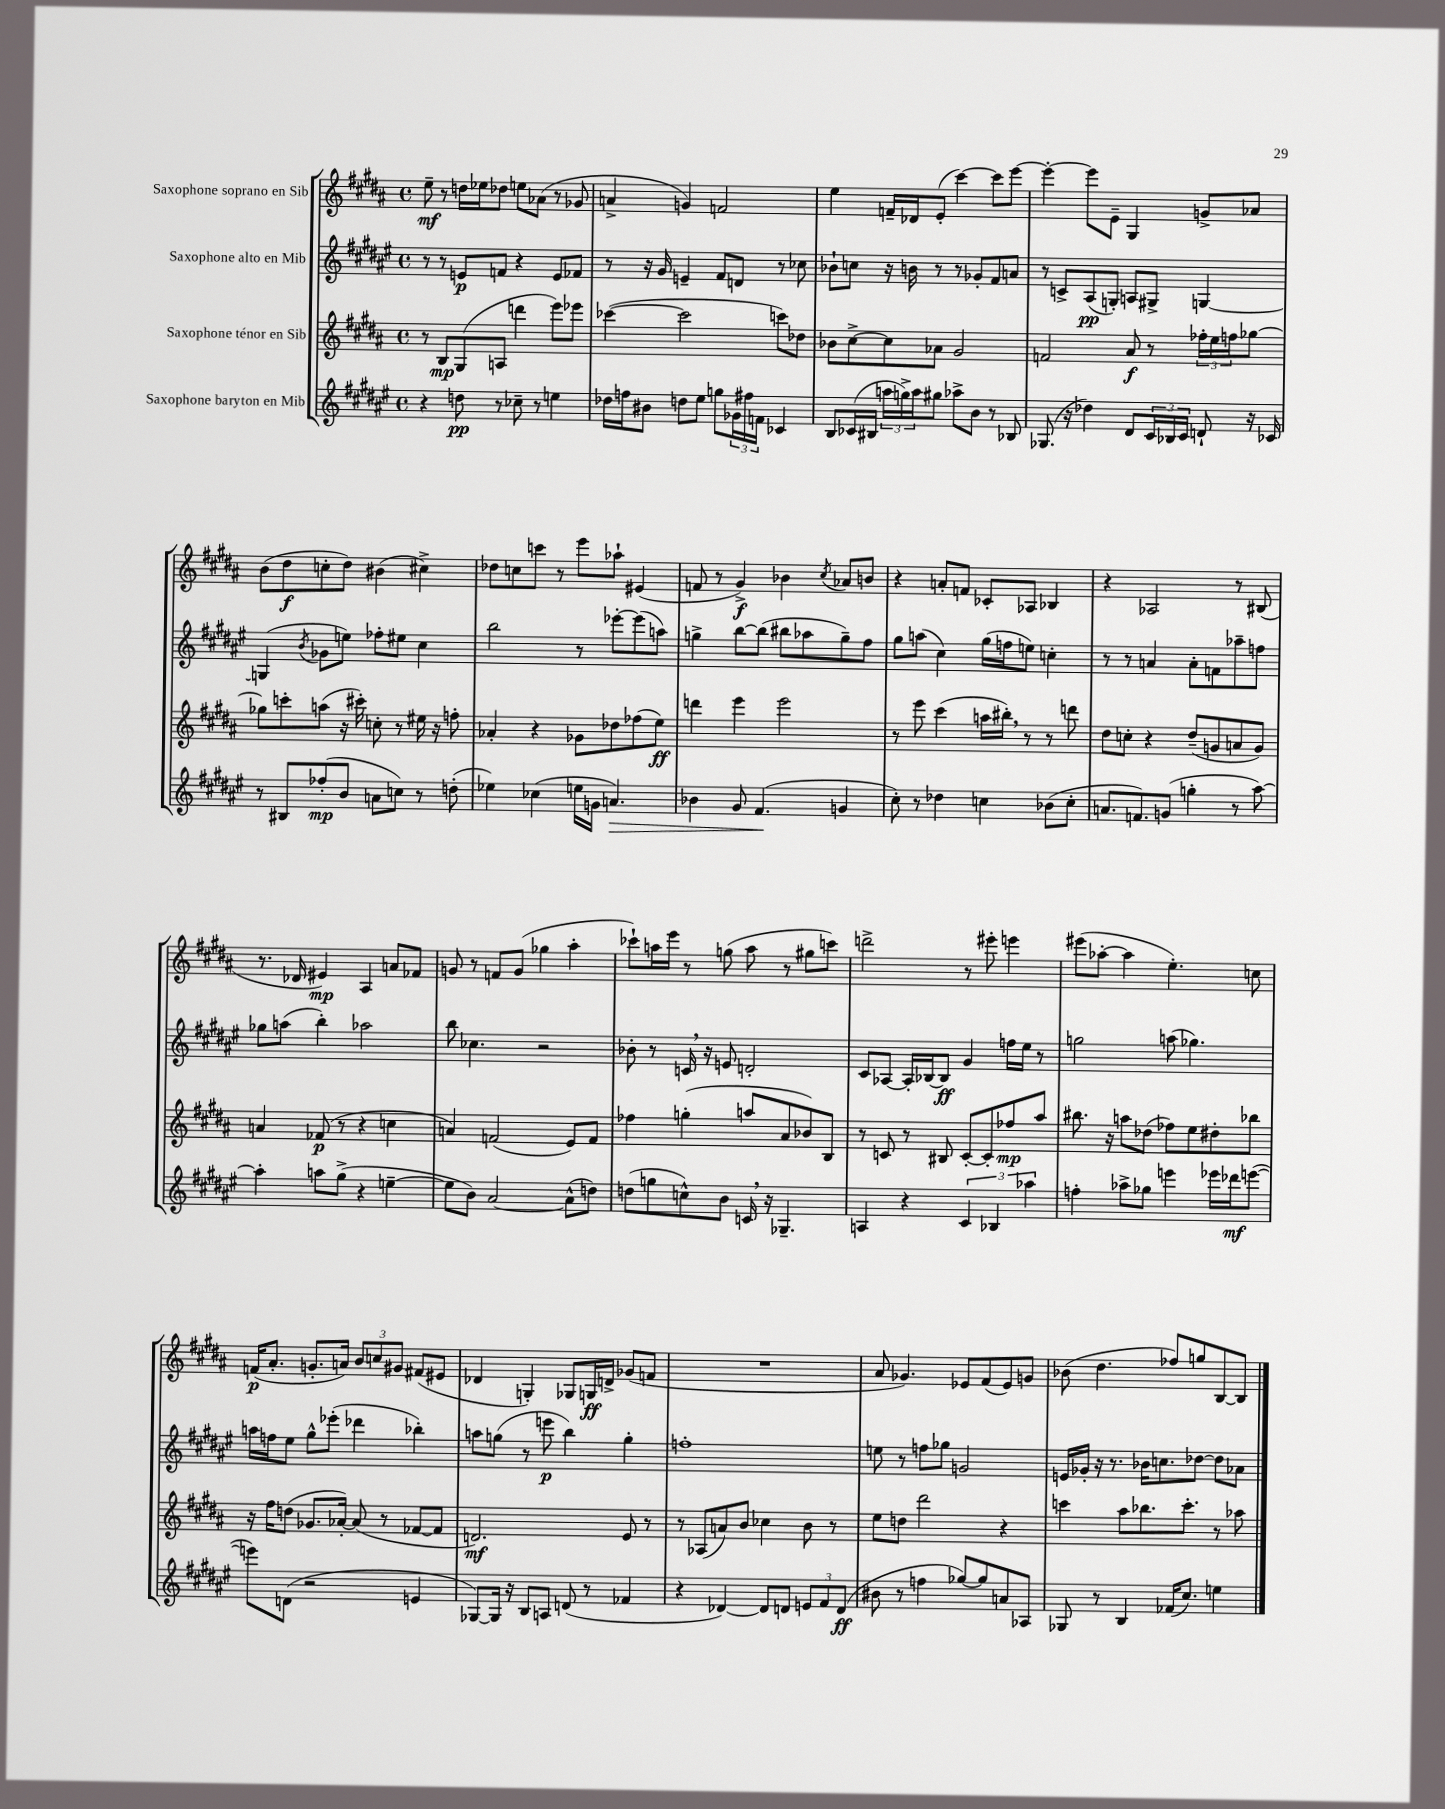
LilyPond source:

<<
\new StaffGroup <<
\new Staff = "s0" \with { instrumentName = "Saxophone soprano en Sib" } {
    \clef treble \key b \major \defaultTimeSignature \time 4/4
    e''8--\mf r8 d''16 ees''16 des''8 e''8 aes'8( r8 ges'8 |
    a'4-> g'4) f'2 |
    e''4 f'16-- des'16 e'8-.( cis'''4~) cis'''8 e'''8~ |
    e'''4~-. e'''8 e'8-- gis4 g'8-> aes'8 |
    b'8( dis''8\f c''8-. dis''8) bis'4( cis''4->) |
    des''8 c''8 c'''8 r8 e'''8 aes''8-! eis'4( |
    f'8 r8 gis'4->\f) bes'4 \acciaccatura { cis''8 } aes'8 b'8 |
    r4 a'8-. f'8 ces'8-. aes8 bes4 |
    r4 aes2 r8 bis8( |
    r8. des'16 eis'4\mp) ais4 a'8 fes'8 |
    g'8 r8 f'8 g'8( ges''4 ais''4-. |
    ces'''8-!) a''16 e'''16 r8 g''8( a''8 r8 gis''8 c'''8) |
    d'''2-> r8 eis'''8-. e'''4 |
    eis'''8( aes''8~-. aes''4 e''4.-.) c''8 |
    f'16\p( ais'8.-. g'8.-. a'16) \tuplet 3/2 { b'8 c''8 gis'8 } fis'8( eis'8 |
    des'4 g4-.) ges8 g16\ff d'16-> ges'8( f'8 |
    R1 |
    ais'8 ges'4.) ees'8 fis'8( ees'8) g'8 |
    bes'8( dis''4. fes''8) g''8 b8~ b8 \bar "|." |
}
\new Staff = "s1" \with { instrumentName = "Saxophone alto en Mib" } {
    \clef treble \key fis \major \defaultTimeSignature \time 4/4
    r8 r8 e'8\p f'8 r4 e'8 fes'8 |
    r8 r16 gis'16 e'4-- fis'8 d'8 r8 ces''8 |
    bes'8-! c''8 r16 b'16 r8 r8 ges'8-. fis'8 a'8 |
    r8 c'8-> ais8\pp( g8-.) a8 gis8-> g4~ |
    g4( \acciaccatura { b'8 } ges'8 e''8) fes''8-. eis''8 cis''4 |
    b''2 r8 ees'''8~-. ees'''8( a''8) |
    g''4-> b''8~ b''8( bis''8 aes''8 g''8--) fis''8 |
    gis''8 a''8( cis''4) gis''16( f''16 e''8) c''4-. |
    r8 r8 a'4 a'8-. f'8 aes''8-- f''8 |
    ges''8 a''8( b''4-.) aes''2 |
    b''8 ces''4. r2 |
    bes'8-. r8 c'16 \breathe r16 e'8 d'2-. |
    cis'8 aes8~ aes16-. bes16~ bes8\ff gis'4 f''16 eis''16 r8 |
    g''2 a''8( ges''4.) |
    a''16 f''16 eis''8 gis''8-^ ees'''8-.( des'''4 bes''4-.) |
    a''8 g''8( r8 e'''8\p b''4) g''4-. |
    f''1-. |
    e''8 r8 f''8 ges''8 g'2 |
    e'16 ges'16-. r16 r8. bes'16 c''8. des''8~ des''8 aes'8 \bar "|." |
}
\new Staff = "s2" \with { instrumentName = "Saxophone ténor en Sib" } {
    \clef treble \key b \major \defaultTimeSignature \time 4/4
    r8 b8\mp gis8( a8 d'''4 e'''8) ees'''8 |
    ces'''4~( ces'''2 c'''8) des''8 |
    bes'8 cis''8~-> cis''8 aes'8 gis'2 |
    f'2 ais'8\f r8 \tuplet 3/2 { fes''16-. e''16 f''16 } ges''8~ |
    ges''8 c'''8-. a''8( r16 cis'''16-.) c''8-. r8 eis''16 r16 f''8-. |
    aes'4-. r4 ges'8 des''8 fes''8( e''8\ff) |
    d'''4 e'''4 e'''2 |
    r8 e'''8 cis'''4( a''16 bis''16-.) \breathe r8 r8 d'''8 |
    dis''8 c''8-. r4 dis''8--( g'8 a'8 g'8) |
    a'4 fes'8\p( r8 r4 c''4 |
    a'4) f'2( e'8) f'8 |
    fes''4 g''4-.( a''8 ais'8 bes'8) b8 |
    r8 c'8 r8 bis8 c'8~-. c'8-. fes''8\mp ais''8 |
    bis''8. r16 a''8 des''8( fes''8) e''8 dis''8-. bes''8 |
    r16 fis''16 d''8( ges'8. aes'16~-.) aes'8( r8 fes'8~ fes'8 |
    d'2.\mf) e'8 r8 |
    r8 aes8( a'8) b'8 ces''4 b'8 r8 |
    e''8 d''8 dis'''2 r4 |
    c'''4 ais''8 bes''8. c'''8.-. r8 aes''8 \bar "|." |
}
\new Staff = "s3" \with { instrumentName = "Saxophone baryton en Mib" } {
    \clef treble \key fis \major \defaultTimeSignature \time 4/4
    r4 d''8\pp r8 ces''8-- r8 e''4 |
    des''16 f''16 bis'8 d''8 eis''8 g''8 \tuplet 3/2 { ges'16 fis''16 f'16 } ces'4 |
    b8 ces'16( bis16 \tuplet 3/2 { a''16 g''16->) a''16 } gis''8 aes''8-> b'8 r8 bes8 |
    ges8.( r16 des''4) dis'8 \tuplet 3/2 { cis'16 bes16 cis'16 } d'8-! r16 ces'16 |
    r8 bis8 fes''8-.\mp( b'8 a'8 c''8) r8 d''8-.( |
    ees''4) ces''4( e''16 g'16 a'4.\>) |
    bes'4 gis'8 fis'4.\!( g'4 |
    cis''8-.) r8 des''4 c''4 bes'8( c''8-. |
    a'8. f'8.) g'8( g''4-. r8 ais''8~) |
    ais''4-. a''8 gis''8->( r4 e''4~-- |
    e''8 b'8) ais'2~ ais'8-^( d''8) |
    d''8( g''8 c''8-^) b'8 c'16 \breathe r16 ges4.-- |
    a4 r4 \tuplet 3/2 { cis'4 bes4 aes''4 } |
    f''4-. aes''8-> ges''8 e'''4 ees'''16 des'''16\mf e'''8~( |
    e'''8) d'8( r2 e'4 |
    ges8~) ges16 r16 b8 a8 d'8( r8 fes'4 |
    r4 des'4~) des'8 d'8 \tuplet 3/2 { e'8 fis'8 d'8\ff( } |
    bis'8 r8 f''4 ges''8~) ges''8 a'8 aes8 |
    ges8 r8 b4 fes'16( cis''8.) e''4 \bar "|." |
}
>>
>>
\layout { \context { \Score \remove "Bar_number_engraver" } }
